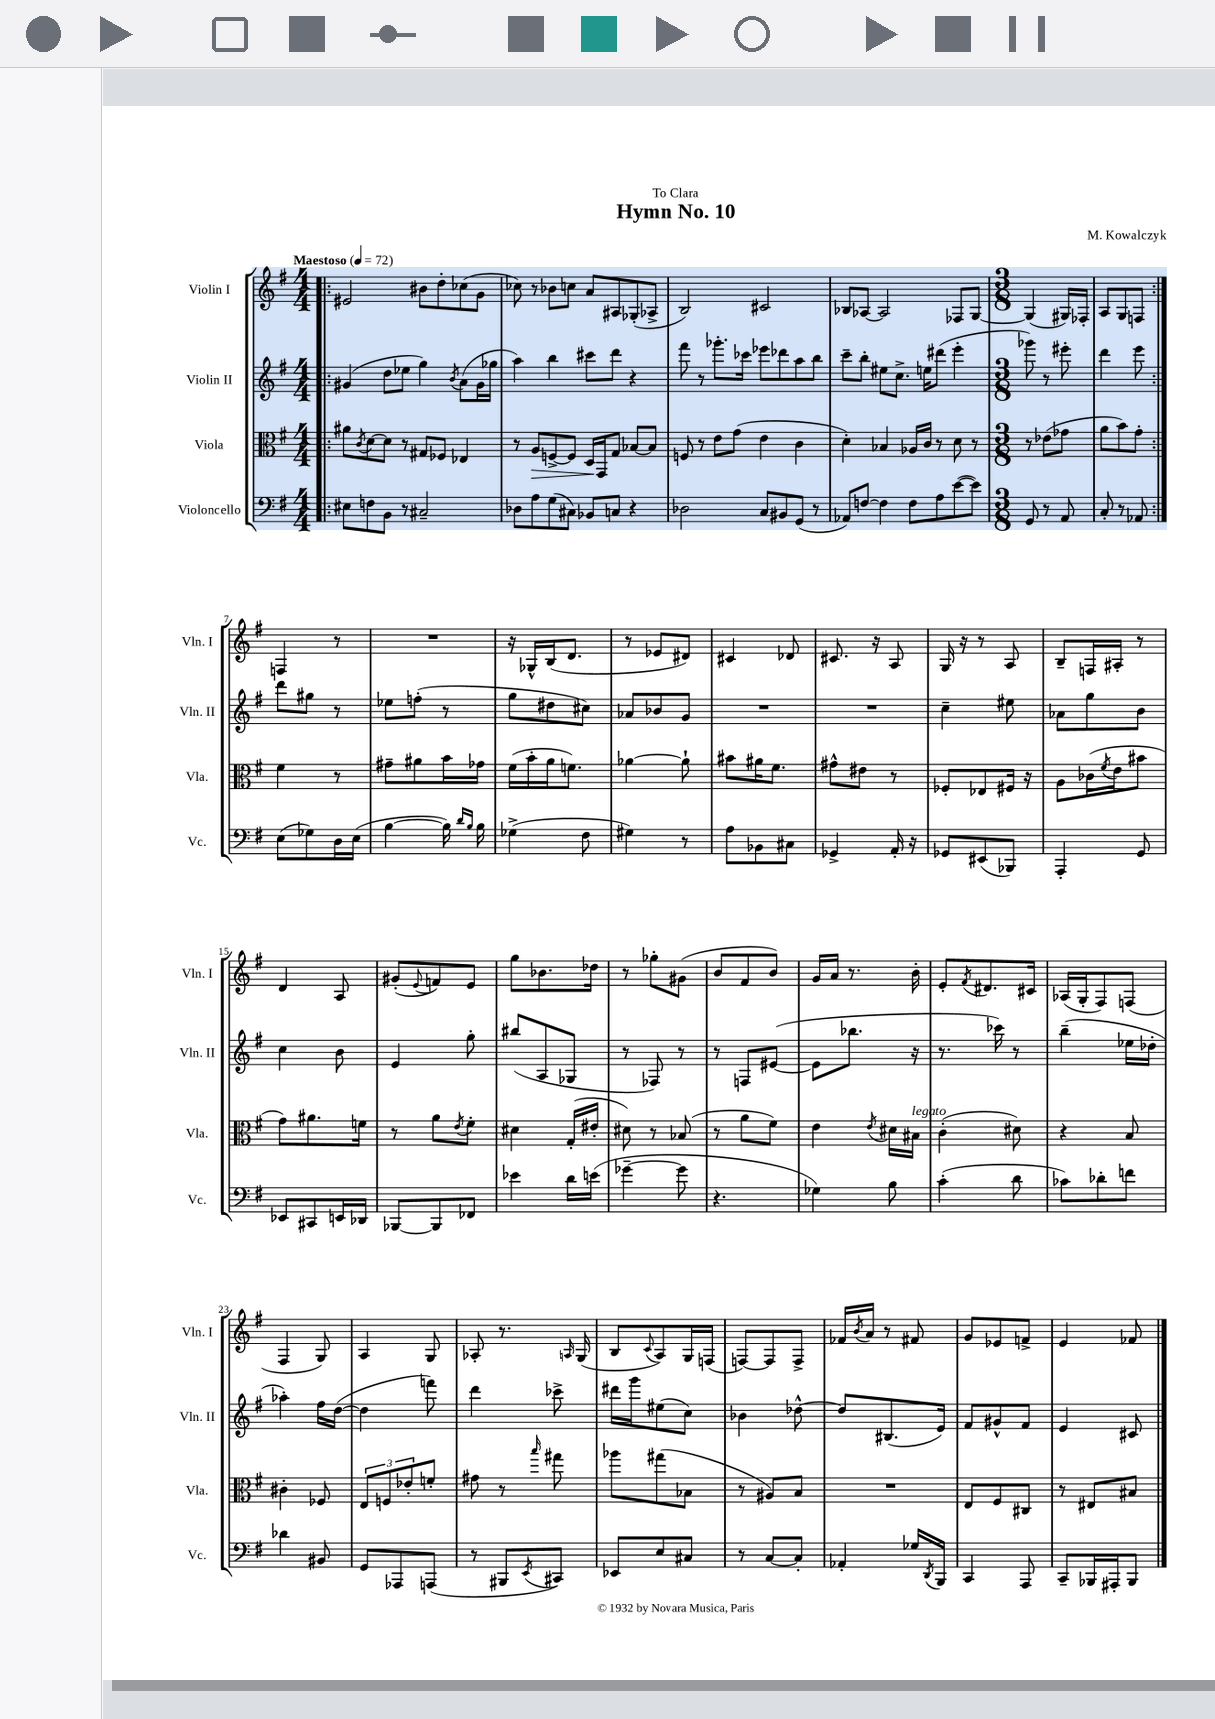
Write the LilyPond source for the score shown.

\header { title = "Hymn No. 10" composer = "M. Kowalczyk" dedication = "To Clara" }
<<
\new StaffGroup <<
\new Staff = "s0" \with { instrumentName = "Violin I" shortInstrumentName = "Vln. I" } {
    \clef treble \key g \major \numericTimeSignature \time 4/4 \tempo "Maestoso" 4 = 72
    \repeat volta 2 { \bar ".|:" eis'2 bis'8 d''8-. ces''8( g'8 |
    ces''8) r8 bes'8 c''8 a'8 ais8 ges8-.( aes8-> |
    b2) cis'2 |
    bes8 aes8~ aes2 fes8 g8~ |
    \numericTimeSignature \time 3/8 g4( gis16) fes16-. |
    a8 g8 f8 | }
    f4 r8 |
    R4. |
    r16 ges16-^ b16( d'8. |
    r8 ees'8 dis'8) |
    cis'4 des'8 |
    cis'8. r16 a8 |
    g16 r16 r8 a8 |
    b8-- f16 ais16-. r8 |
    d'4 a8 |
    gis'8-.( \appoggiatura { e'8 } f'8) e'8 |
    g''8 bes'8. des''16 |
    r8 ges''8-. gis'8( |
    b'8 fis'8 b'8) |
    g'16 a'16 r8. b'16-. |
    e'8-. \acciaccatura { fis'8 } dis'8. cis'16 |
    aes16( g16-. fis8) f8( |
    fis4 g8) |
    a4 g8 |
    aes8-. r8. \grace { a16 } g16( |
    b8 \appoggiatura { c'8 } a8) g16 f16( |
    f8~) f8 f8-> |
    fes'16 \acciaccatura { b'8 } a'16 r8 fis'8 |
    g'8 ees'8 f'8-> |
    e'4 fes'8 \bar "|." |
}
\new Staff = "s1" \with { instrumentName = "Violin II" shortInstrumentName = "Vln. II" } {
    \clef treble \key g \major \numericTimeSignature \time 4/4
    \repeat volta 2 { \bar ".|:" gis'4( d''8 ees''8 g''4) \acciaccatura { b'8 } a'8( gis'16 ges''16 |
    a''4) b''4 cis'''8 d'''8 r4 |
    fis'''8 r8 ges'''8.-. ces'''16 ees'''8 des'''8 a''8 b''8 |
    c'''8-- b''8-. eis''8 c''8.-> e''16 dis'''8( e'''4-. |
    \numericTimeSignature \time 3/8 ges'''8) r8 eis'''8-. |
    d'''4 e'''8 | }
    d'''8 gis''8 r8 |
    ees''8 f''8-.( r8 |
    g''8 dis''8 cis''8) |
    aes'8 bes'8 g'8 |
    R4. |
    R4. |
    c''4-- eis''8 |
    aes'8 g''8 b'8 |
    c''4 b'8 |
    e'4 g''8-. |
    bis''8( a8 ges8 |
    r8 fes8) r8 |
    r8 f8 eis'8~( |
    eis'8 bes''8. r16 |
    r8. ces'''16) r8 |
    b''4--( ees''16 des''16-. |
    aes''4-.) fis''16 d''16~( |
    d''4 f'''8) |
    d'''4 ces'''8-> |
    dis'''16 g'''16 eis''8( c''8) |
    bes'4 des''8~-^ |
    des''8 bis8.( e'16) |
    fis'8 gis'8-^ fis'8 |
    e'4 cis'8 \bar "|." |
}
\new Staff = "s2" \with { instrumentName = "Viola" shortInstrumentName = "Vla." } {
    \clef alto \key g \major \numericTimeSignature \time 4/4
    \repeat volta 2 { \bar ".|:" ais'8 \acciaccatura { c'8 } d'8~ d'8 r8 gis8 fes8 ees4 |
    r8 a8\> f8~-> f8 d16\! g,16 g8 bes8~ bes8 |
    f8 r8 e'8 g'8( e'4 c'4 |
    d'4-.) bes4 aes16 c'16 r8 d'8 r8 |
    \numericTimeSignature \time 3/8 r8 ees'8( ges'8 |
    a'8 b'8) g'8-. | }
    fis'4 r8 |
    gis'8-- ais'8 b'16 ges'16 |
    fis'16( b'16-. a'16 f'8.) |
    aes'4~ aes'8-! |
    bis'8 ais'16 fis'8. |
    gis'8-^ eis'8 r8 |
    fes8-. ees8 fis16 r16 |
    a8 ces'16( \acciaccatura { fis'8 } e'16 bis'8 |
    g'8) ais'8. f'16 |
    r8 a'8 \acciaccatura { e'8 } fis'8-. |
    dis'4 g16-.( eis'16-. |
    dis'8) r8 bes8( |
    r8 a'8 fis'8) |
    e'4 \acciaccatura { e'8 } dis'16 bis16^\markup { \italic "legato" } |
    c'4-.( dis'8) |
    r4 b8 |
    cis'4-. fes8 |
    \tuplet 3/2 { e8 f8 ees'8-. } f'8-. |
    gis'8 r8 \grace { b''16 } gis''8 |
    aes''8 gis''8( bes8 |
    r8 ais8) b8 |
    R4. |
    e8 fis8 cis8 |
    r8 eis8 bis8 \bar "|." |
}
\new Staff = "s3" \with { instrumentName = "Violoncello" shortInstrumentName = "Vc." } {
    \clef bass \key g \major \numericTimeSignature \time 4/4
    \repeat volta 2 { \bar ".|:" eis8 f8 b,8 r8 cis2-- |
    des8 a8 g8( cis8) bes,8 c8 r4 |
    des2 c8 bis,8 g,8( r8 |
    aes,8) f8~ f4 f8 a8 e'8~( e'8) |
    \numericTimeSignature \time 3/8 g,8 r8 a,8 |
    c8-. r8 aes,8 | }
    e8( ges8) d16 e16( |
    b4~ b16) \grace { d'16 b16 } b16 |
    ges4->( fis8 |
    gis4) r8 |
    a8 bes,8 cis8 |
    ges,4-> a,16-. r16 |
    ges,8 eis,8( bes,,8) |
    a,,4-. g,8 |
    ees,8 cis,8 e,16 des,16 |
    bes,,8~ bes,,8 fes,8 |
    ees'4 d'16 e'16( |
    ges'4~-- ges'8 |
    r4. |
    ges4) b8 |
    c'4-.( d'8 |
    ces'8) des'8-. f'8 |
    des'4 bis,8 |
    g,8 aes,,8 a,,8( |
    r8 bis,,8 \acciaccatura { e,8 } cis,8) |
    ees,8 e8 cis8 |
    r8 c8~ c8-. |
    aes,4-. ges16 \acciaccatura { d,8 } b,,16 |
    c,4 a,,8 |
    c,8-- bes,,16 ais,,16-. bes,,8 \bar "|." |
}
>>
>>
